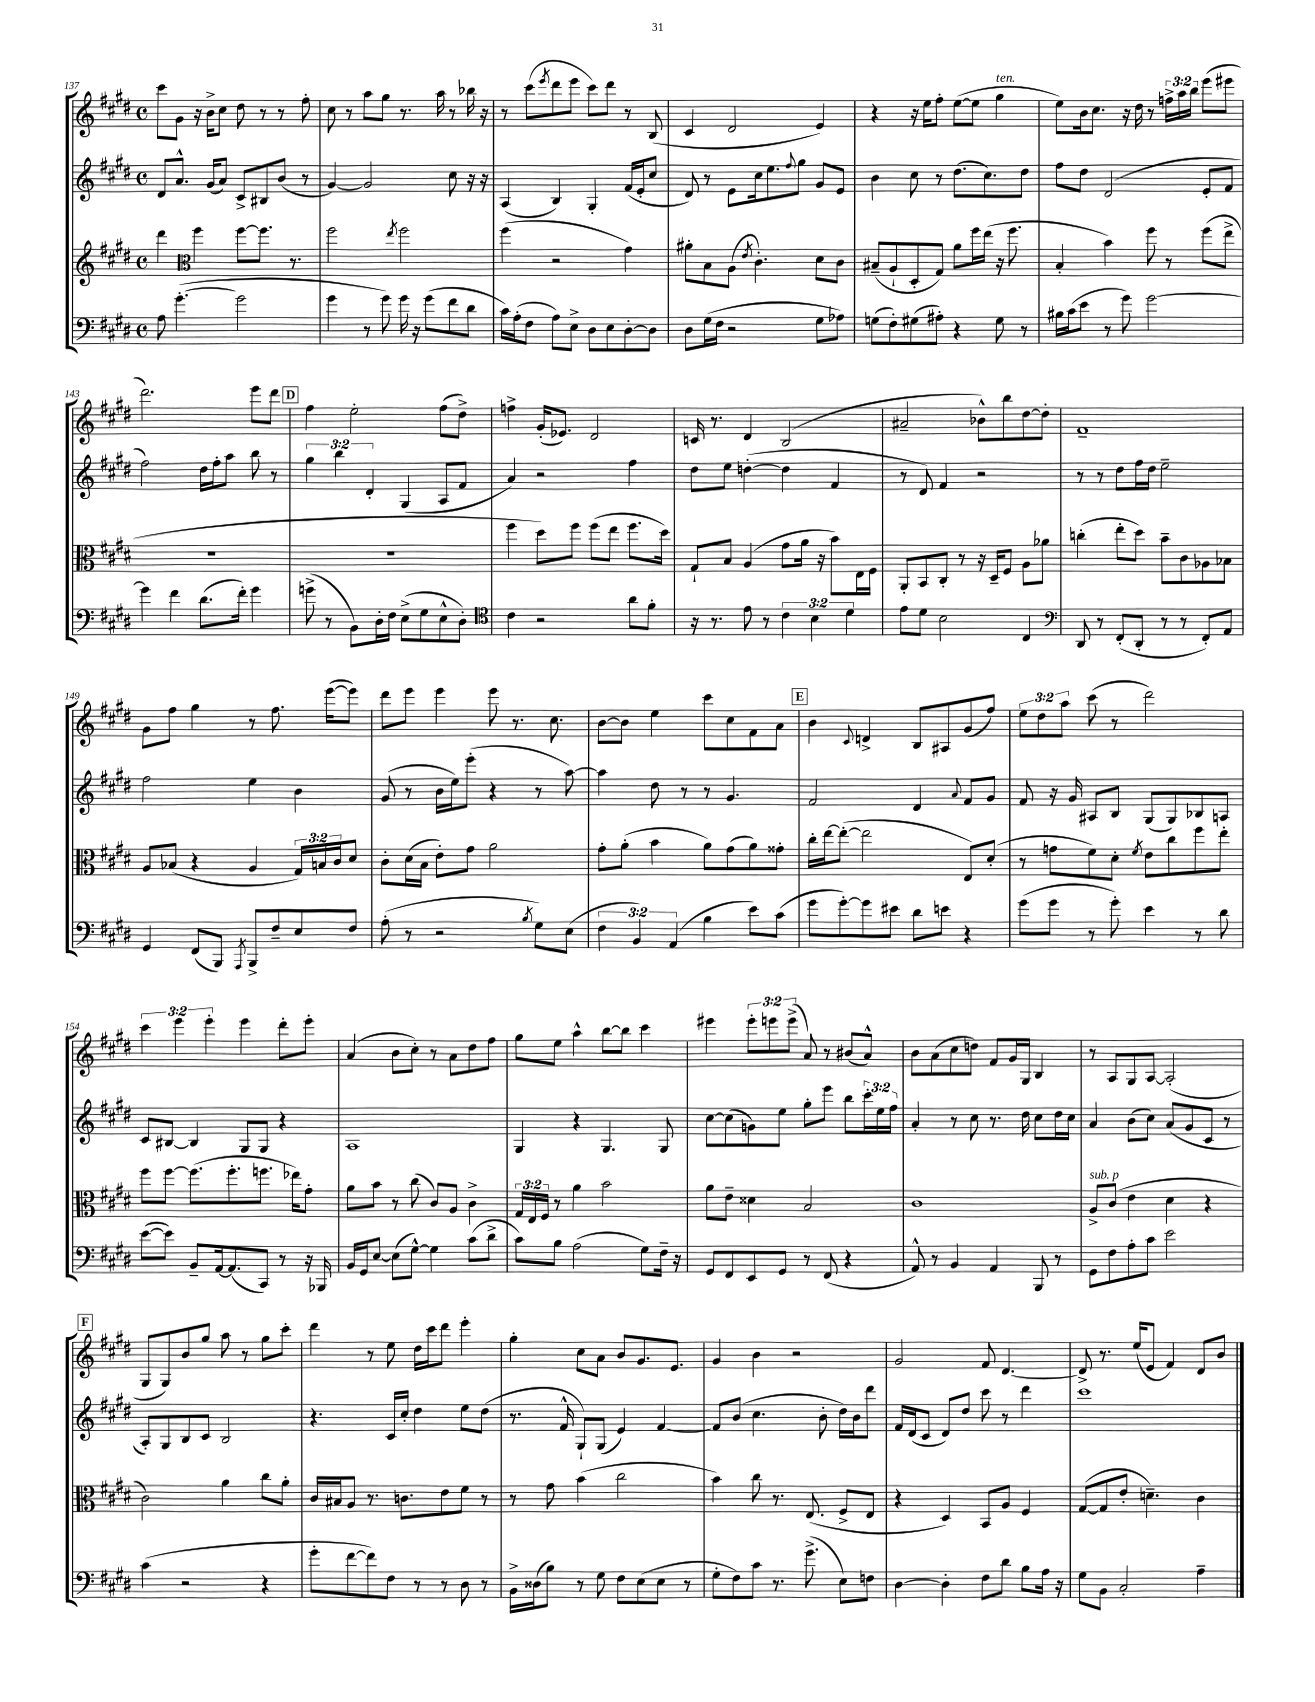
<<
\new StaffGroup <<
\new Staff = "s0" {
    \clef treble \key e \major \defaultTimeSignature \time 4/4 \override Staff.TupletNumber.text = #tuplet-number::calc-fraction-text
    cis'''8 gis'8 r16 b'16-> cis''8 dis''8 r8 r8 fis''8-. |
    cis''8 r8 a''8 gis''8 r8. a''16 r8 bes''16 r16 |
    r8 cis'''8( \acciaccatura { e'''8 } dis'''8 e'''8 cis'''8) dis'''8 r8 b8( |
    cis'4 dis'2 e'4) |
    r4 r16 e''16 fis''8-. e''8~( e''8 gis''4^\markup { \italic "ten." } |
    e''8) b'16 cis''8. r16 dis''16 r8 \tuplet 3/2 { f''16-> a''16 b''16 } e'''8( eis'''8 |
    dis'''2.) e'''8 dis'''8 |
    \mark \markup { \box "D" } fis''4 e''2-. fis''8( dis''8->) |
    f''4-> gis'16-.( ees'8.) dis'2 |
    c'16 r8. dis'4 b2( |
    ais'2-- bes'8-^) b''8 dis''8~ dis''8-. |
    fis'1-- |
    gis'8 fis''8 gis''4 r8 fis''8. e'''16~( e'''8) |
    dis'''8 e'''8 e'''4 e'''8 r8. cis''8. |
    b'8~ b'8 e''4 cis'''8 cis''8 fis'8 a'8 |
    \mark \markup { \box "E" } b'4 \appoggiatura { cis'8 } d'4-> b8 ais8 gis'8( fis''8) |
    \tuplet 3/2 { e''8 dis''8 a''8 } cis'''8( r8 dis'''2) |
    \tuplet 3/2 { cis'''4 e'''4 e'''4-. } e'''4 dis'''8-. e'''8-. |
    a'4( b'8 cis''8-.) r8 a'8 dis''8 fis''8 |
    gis''8 e''8 a''4-^ b''8~ b''8 cis'''4 |
    eis'''4 \tuplet 3/2 { eis'''8-. e'''8 e'''8->( } a'8) r8 bis'8( a'8-^) |
    b'8 a'8( cis''8 d''8) fis'8 gis'16 gis16 b4 |
    r8 a8 gis8 a8~ a2-.( |
    \mark \markup { \box "F" } gis8 gis8) b'8 gis''8 a''8 r8 gis''8 cis'''8-. |
    dis'''4 r8 e''8 dis''16 cis'''16 dis'''8 e'''4-. |
    gis''4-. cis''8 a'8 b'8 gis'8. e'8. |
    gis'4 b'4 r2 |
    gis'2 fis'8 dis'4.~ |
    dis'8-> r8. e''16( e'8 fis'4) dis'8 b'8 \bar "|." |
}
\new Staff = "s1" {
    \clef treble \key e \major \defaultTimeSignature \time 4/4 \override Staff.TupletNumber.text = #tuplet-number::calc-fraction-text
    dis'8 a'8.-^ gis'16( a'8) cis'8-> bis8 b'8( r8 |
    gis'4~) gis'2 cis''8 r16 r16 |
    a4( b4) gis4-. fis'16( e'16-. cis''8 |
    dis'8) r8 e'8 cis''16 e''8. \appoggiatura { fis''8 } gis''8 gis'8 e'8 |
    b'4 cis''8 r8 dis''8.( cis''8.) dis''8 |
    fis''8 dis''8 dis'2( e'8-. fis'8 |
    fis''2) dis''16 fis''16-. a''8 b''8 r8 |
    \mark \markup { \box "D" } \tuplet 3/2 { gis''4 b''4 dis'4-. } gis4( a8 fis'8 |
    a'4) r2 fis''4 |
    dis''8 e''8 d''4~-.( d''4 fis'4 |
    r8 dis'8) fis'4 r2 |
    r8 r8 dis''8 fis''16 dis''16 e''2-- |
    fis''2 e''4 b'4 |
    gis'8( r8 b'16 e''16) e'''8-.( r4 r8 a''8~) |
    a''4 dis''8 r8 r8 gis'4. |
    \mark \markup { \box "E" } fis'2 dis'4 \appoggiatura { a'8 } fis'8 gis'8 |
    fis'8 r16 gis'16 ais8 b8 gis8( gis8) bes8 a8 |
    cis'8 bis8~ bis4 gis8 gis8 r4 |
    a1 |
    gis4 r4 gis4. gis8 |
    cis''8~ cis''8( g'8) e''8 gis''8-. e'''8 b''8 \tuplet 3/2 { cis'''16-. e''16 fis''16 } |
    a'4-. r8 cis''8 r8. dis''16 cis''8 dis''16 cis''16 |
    a'4 b'8( cis''8) a'8( gis'8 cis'8 r8 |
    \mark \markup { \box "F" } a8-.) gis8 b8 cis'8 b2 |
    r4. cis'16 cis''16-. dis''4 e''8 dis''8( |
    r8. fis'16-^ gis8-!) gis8( e'4) fis'4~ |
    fis'8 b'8( cis''4. b'8-. dis''16) b'16 dis'''8 |
    fis'16 dis'16( cis'8 dis'8) dis''8 cis'''8 r8 dis'''4 |
    cis'''1 \bar "|." |
}
\new Staff = "s2" {
    \clef treble \key e \major \defaultTimeSignature \time 4/4 \override Staff.TupletNumber.text = #tuplet-number::calc-fraction-text
    dis'''4 \clef alto fis''4 fis''8~ fis''8. r8. |
    fis''2 \acciaccatura { e''8 } fis''2 |
    fis''4( r2 gis'4) |
    ais'8-. b8 a8( \acciaccatura { e'8 } cis'4.-.) dis'8 cis'8 |
    bis8--( a8-! dis8-. gis8) a'8 fis''16 e''16( r16 fis''8. |
    b4-. b'4) fis''8 r8 fis''8( e''8-> |
    R1 |
    \mark \markup { \box "D" } r1 |
    fis''4 dis''8) fis''8 fis''8( e''8 fis''8. dis''16) |
    gis8-! b8 a4( gis'8 a'16 r16 b'8) e16 fis16 |
    a,8-. b,8 cis8-. r8 r16 dis16-- fis8 a8 aes'8 |
    c''4-.( e''8-. dis''8) b'8-- cis'8 aes8 bes8 |
    a8 bes8( r4 a4 \tuplet 3/2 { gis16) b16 cis'16 } dis'8 |
    cis'8-. dis'16( b16 e'8-.) gis'8 a'2 |
    gis'8-. a'8-.( b'4 a'8) gis'8( a'8) gisis'8-. |
    \mark \markup { \box "E" } cis''16-. e''16~ e''8~-.( e''2 e8) dis'8-.( |
    r8 g'8 fis'8) dis'8-. \acciaccatura { fis'8 } e'8 cis''8 fis''8 e''8-. |
    fis''8 fis''8~ fis''8.( fis''8.-. f''8. ees''16) gis'8-. |
    a'8 b'8 r8 cis''8( cis'8) a8 cis'4-> |
    \tuplet 3/2 { gis16 e16 fis16 } r8 a'4 b'2 |
    a'8 e'8-- disis'4 b2 |
    cis'1 |
    a8->^\markup { \italic "sub. p" } cis'8( e'4 dis'4 r4 |
    \mark \markup { \box "F" } cis'2) a'4 cis''8 a'8-. |
    cis'16 bis16 a8 r8. c'8. e'8 fis'8 r8 |
    r8 gis'8 b'4( cis''2 |
    b'4) cis''8 r8. e8.( fis8-> e8 |
    r4 dis4) b,8 a8 fis4 |
    gis8~( gis8 e'8-. d'4.--) cis'4 \bar "|." |
}
\new Staff = "s3" {
    \clef bass \key e \major \defaultTimeSignature \time 4/4 \override Staff.TupletNumber.text = #tuplet-number::calc-fraction-text
    a8 gis'4.~-.( gis'2 |
    gis'4 r8 gis'8) gis'16 r16 gis'8( fis'8 dis'8 |
    cis'16) a16-.( fis8 a8) e8-> dis8 e8 dis8~-. dis8 |
    dis8 gis16( fis16 r2 gis8 aes8) |
    g8( fis8-.) gis8( ais8-.) r4 gis8 r8 |
    bis16 cis'16( e'8 r8 gis'8) gis'2~ |
    gis'4 fis'4 dis'8.( fis'16-.) gis'4 |
    \mark \markup { \box "D" } g'8->( r8 b,8) dis16-. fis16 e8->( gis8 e8-^ dis8-.) |
    \clef tenor cis'4 r2 a'8 fis'8-. |
    r16 r8. e'8 r8 \tuplet 3/2 { cis'4 b4 dis'4 } |
    e'8 dis'8 b2 cis4 |
    \clef bass dis,8 r8 fis,8-.( dis,8-. r8 r8 fis,8-.) a,8 |
    gis,4 fis,8( b,,8) \acciaccatura { a,,8 } b,,8-> fis8-- e8 fis8 |
    a8-.( r8 r2 \acciaccatura { b8 } gis8) e8( |
    \tuplet 3/2 { fis4 b,4) a,4( } b4 e'8) cis'8( |
    \mark \markup { \box "E" } gis'8 gis'8~-.) gis'8 eis'8 dis'8 e'8 r4 |
    gis'8( gis'8 r8 gis'8-.) e'4 r8 dis'8 |
    e'8~( e'8) b,8-- a,16~ a,8.( cis,8) r8 r16 bes,,16 |
    b,16 gis,16 e8~ e8( gis8~-^) gis4 cis'8( dis'8-> |
    cis'8) b8 a2( gis8) fis16-- r16 |
    gis,8 fis,8 e,8 gis,8 r8 fis,8( r4 |
    a,8-^) r8 b,4 a,4 b,,8 r8 |
    gis,8 fis8 a8-. cis'8 e'2 |
    \mark \markup { \box "F" } cis'4( r2 r4 |
    gis'8-. fis'8~ fis'8) fis8 r8 r8 dis8 r8 |
    b,16-> disis16( b8) r8 gis8 fis8 e8( e8 r8 |
    gis8-. fis8) cis'8 r8. gis'8.->( e8) f8 |
    dis4~ dis4-. fis8 dis'8 b8 a16 r16 |
    gis8 b,8 cis2-. a4-- \bar "|." |
}
>>
>>
\layout { \context { \Score currentBarNumber = #137 } }
